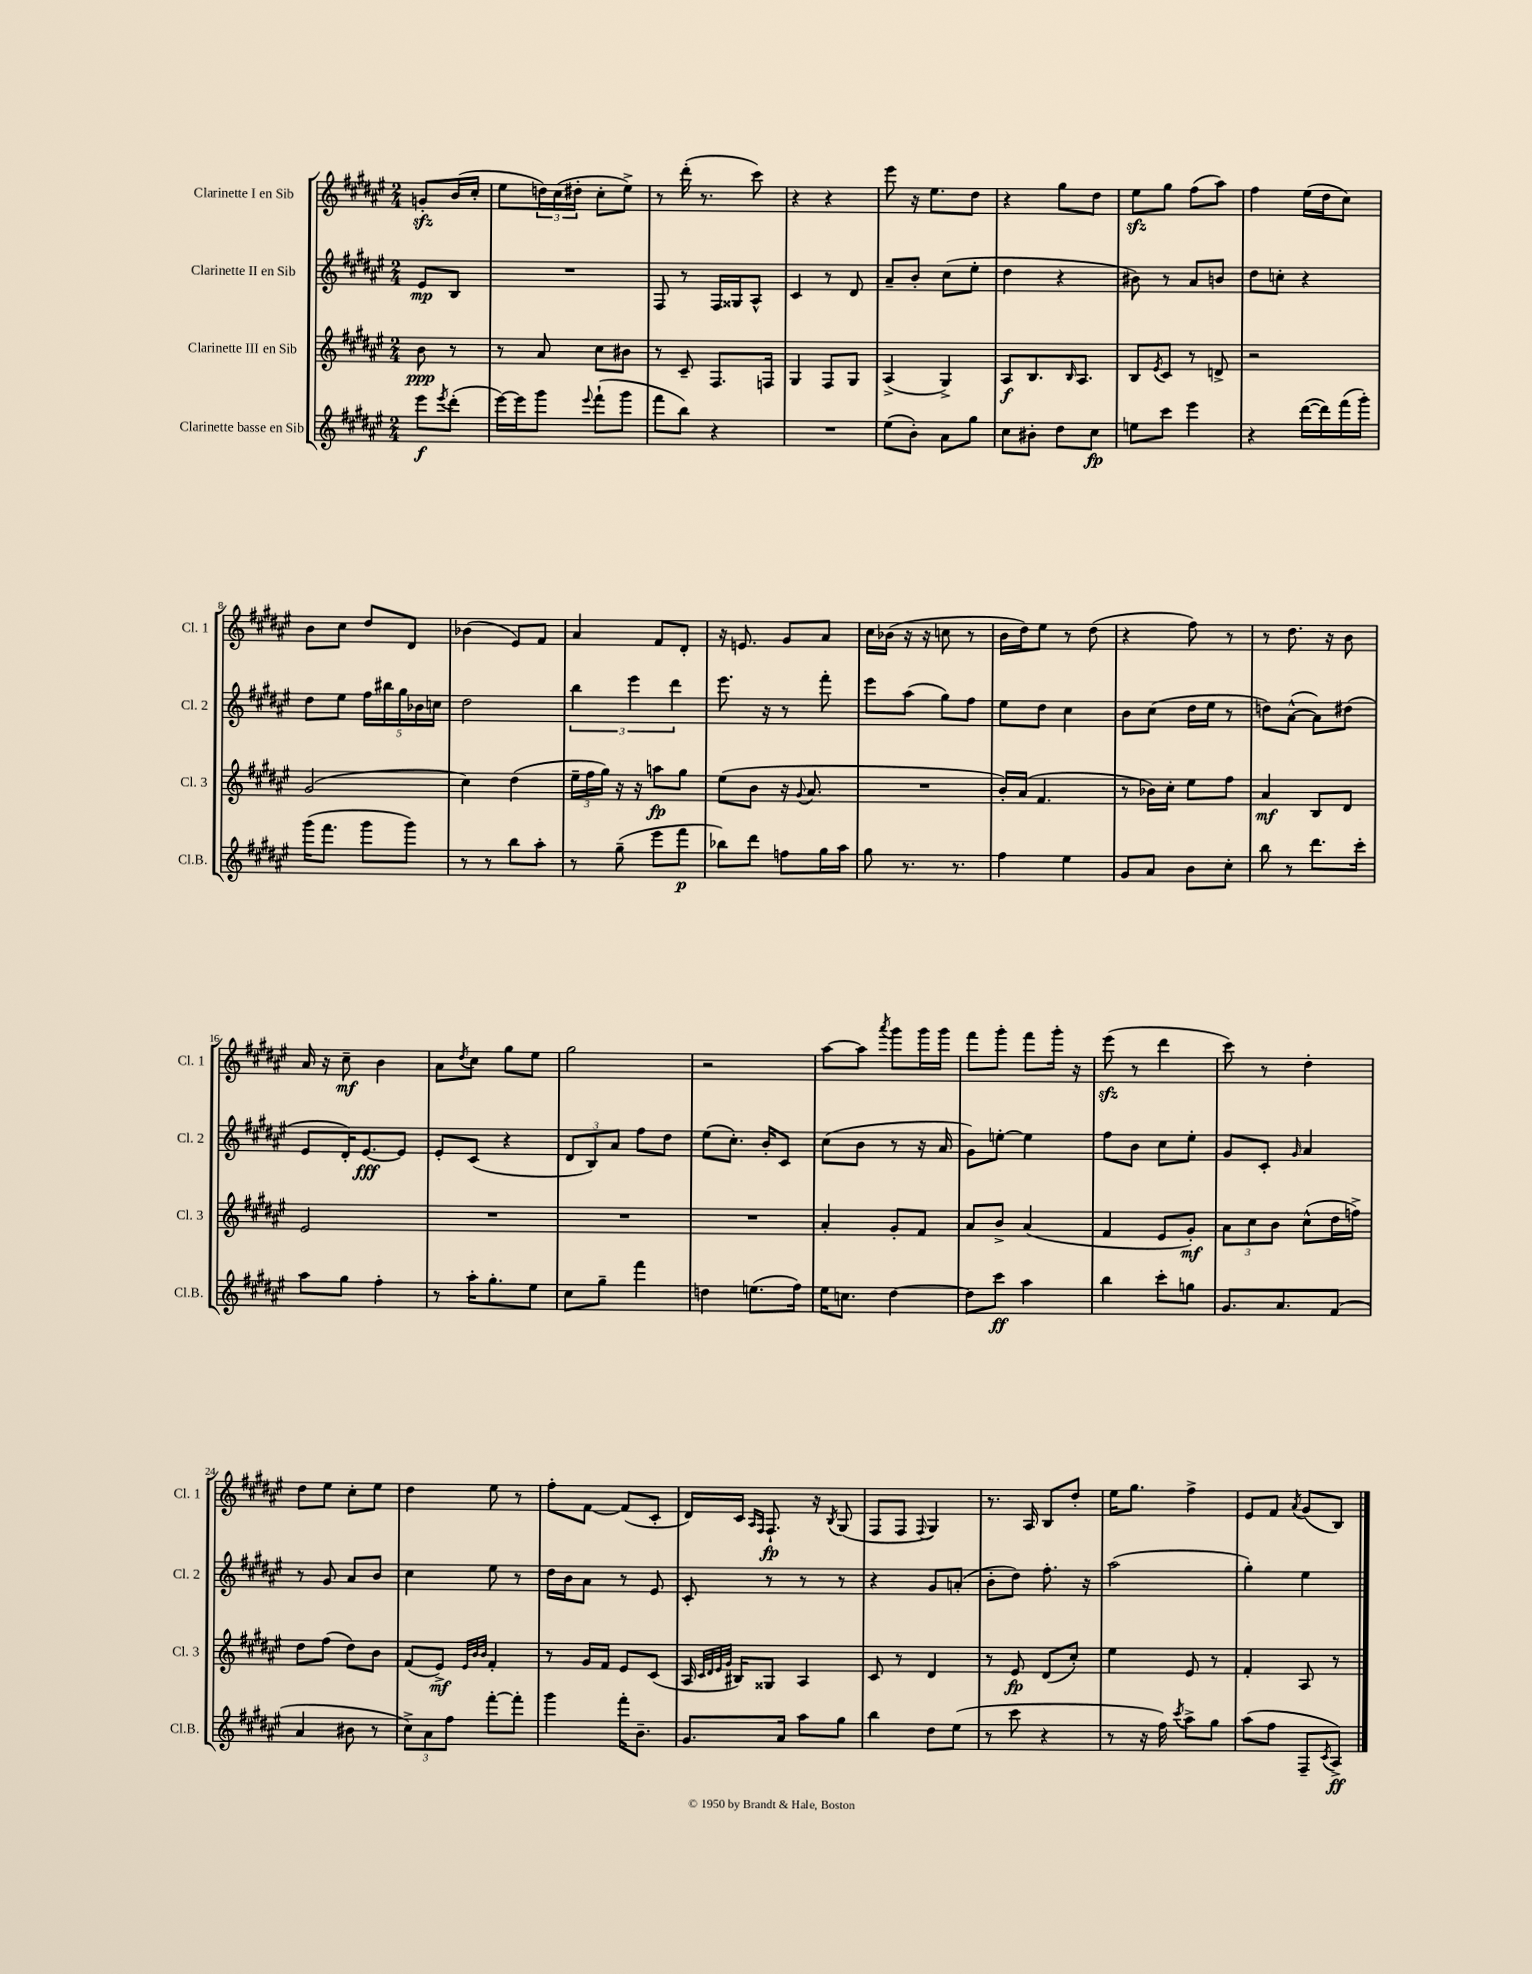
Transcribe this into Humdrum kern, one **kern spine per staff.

**kern	**dynam	**kern	**dynam	**kern	**dynam	**kern	**dynam
*part4	*part4	*part3	*part3	*part2	*part2	*part1	*part1
*staff4	*staff4	*staff3	*staff3	*staff2	*staff2	*staff1	*staff1
*I"Clarinette basse en Sib	*	*I"Clarinette III en Sib	*	*I"Clarinette II en Sib	*	*I"Clarinette I en Sib	*
*I'Cl.B.	*	*I'Cl. 3	*	*I'Cl. 2	*	*I'Cl. 1	*
*clefG2	*	*clefG2	*	*clefG2	*	*clefG2	*
*k[f#c#g#d#a#e#]	*	*k[f#c#g#d#a#e#]	*	*k[f#c#g#d#a#e#]	*	*k[f#c#g#d#a#e#]	*
*M2/4	*	*M2/4	*	*M2/4	*	*M2/4	*
=	=	=	=	=	=	=	=
8eee#\L	f	8b\	ppp	8e#/L	mp	8gnzz'/L	.
8qeee#/	.	.	.	.	.	.	.
(8ddd#'\J	.	8r	.	8B/J	.	(16b/L	.
.	.	.	.	.	.	16cc#'/JJ	.
=1	=1	=1	=1	=1	=1	=1	=1
[16eee#\LL)	.	8r	.	2r	.	8ee#\L	.
16eee#\J]	.	.	.	.	.	.	.
8ggg#\J	.	8a#/	.	.	.	24ddn\L)	.
.	.	.	.	.	.	(24cc#\	.
.	.	.	.	.	.	24dd#X'\JJ	.
8qqeee#/	.	.	.	.	.	.	.
(8fff#`\L	.	8cc#\L	.	.	.	8cc#'\L	.
8ggg#\J	.	8b#X\J	.	.	.	8ee#^\J)	.
=2	=2	=2	=2	=2	=2	=2	=2
8fff#\L	.	8r	.	8F#/	.	8r	.
8bb\J)	.	8c#~/	.	8r	.	(16ddd#'\	.
.	.	.	.	.	.	8.r	.
4r	.	8.F#/L	.	16F#/LL	.	.	.
.	.	.	.	16G##X/J	.	.	.
.	.	.	.	8A#^^/J	.	8ccc#\)	.
.	.	16Fn/Jk	.	.	.	.	.
=3	=3	=3	=3	=3	=3	=3	=3
2r	.	4G#/	.	4c#/	.	4r	.
.	.	8F#/L	.	8r	.	4r	.
.	.	8G#/J	.	8d#/	.	.	.
=4	=4	=4	=4	=4	=4	=4	=4
(8ee#\L	.	(4A#^/	.	8a#~/L	.	8eee#\	.
8b'\J)	.	.	.	8b'/J	.	16r	.
.	.	.	.	.	.	8.ee#\L	.
8a#\L	.	4G#^/)	.	(8cc#\L	.	.	.
8gg#\J	.	.	.	8ee#'\J	.	8dd#\J	.
=5	=5	=5	=5	=5	=5	=5	=5
8cc#\L	.	8A#/L	f	4dd#\	.	4r	.
8b#X'\J	.	8.B/	.	.	.	.	.
8dd#\L	.	.	.	4r	.	8gg#\L	.
.	.	16qqB/	.	.	.	.	.
.	.	8.A#/J	.	.	.	.	.
8cc#\J	fp	.	.	.	.	8dd#\J	.
=6	=6	=6	=6	=6	=6	=6	=6
8een\L	.	8B/L	.	8b#X\)	.	8ee#zz\L	.
.	.	8qe#/	.	.	.	.	.
8ccc#\J	.	8c#/J	.	8r	.	8gg#\J	.
4eee#\	.	8r	.	8a#/L	.	(8ff#\L	.
.	.	8dn^/	.	8bn/J	.	8aa#\J)	.
=7	=7	=7	=7	=7	=7	=7	=7
4r	.	2r	.	8dd#\L	.	4ff#\	.
.	.	.	.	8ccn'\J	.	.	.
([16ddd#\LL	.	.	.	4r	.	(16ee#\LL	.
16ddd#\])	.	.	.	.	.	16dd#\J	.
(16fff#\	.	.	.	.	.	8cc#\J)	.
16ggg#'\JJ)	.	.	.	.	.	.	.
!!LO:LB:g=z
=8	=8	=8	=8	=8	=8	=8	=8
(16ggg#\KL	.	(2g#/	.	8dd#\L	.	8b\L	.
8.fff#\J	.	.	.	.	.	.	.
.	.	.	.	8ee#\J	.	8cc#\J	.
8ggg#\L	.	.	.	20ff#\LL	.	8dd#/L	.
.	.	.	.	20bb#X\	.	.	.
.	.	.	.	20gg#\	.	.	.
8ggg#\J)	.	.	.	.	.	8d#/J	.
.	.	.	.	20b-X\	.	.	.
.	.	.	.	20ccn\JJ	.	.	.
=9	=9	=9	=9	=9	=9	=9	=9
8r	.	4cc#\)	.	2dd#\	.	(4b-X\	.
8r	.	.	.	.	.	.	.
8bb\L	.	(4dd#\	.	.	.	8e#/L)	.
8aa#'\J	.	.	.	.	.	8f#/J	.
=10	=10	=10	=10	=10	=10	=10	=10
8r	.	24ee#~\LL	.	6bb\	.	4a#/	.
.	.	24ff#\	.	.	.	.	.
.	.	24gg#\JJ)	.	.	.	.	.
(8gg#~\	.	16r	.	.	.	.	.
.	.	.	.	6eee#\	.	.	.
.	.	16r	.	.	.	.	.
8eee#\L	.	8aan\L	fp	.	.	8f#/L	.
.	.	.	.	6ddd#\	.	.	.
8fff#\J	p	8gg#\J	.	.	.	8d#'/J	.
=11	=11	=11	=11	=11	=11	=11	=11
8bb-X\L)	.	(8ee#\L	.	8.eee#\	.	16r	.
.	.	.	.	.	.	8.en/	.
8ddd#\J	.	8b\J	.	.	.	.	.
.	.	.	.	16r	.	.	.
8ffn\L	.	16r	.	8r	.	8g#/L	.
.	.	8qqg#/	.	.	.	.	.
.	.	8.a#/	.	.	.	.	.
16gg#\L	.	.	.	8fff#'\	.	8a#/J	.
16aa#\JJ	.	.	.	.	.	.	.
=12	=12	=12	=12	=12	=12	=12	=12
8gg#\	.	2r	.	8eee#\L	.	16cc#\LL	.
.	.	.	.	.	.	(16b-X\JJ	.
8.r	.	.	.	(8aa#\J	.	16r	.
.	.	.	.	.	.	16r	.
.	.	.	.	8gg#\L)	.	8ccn\	.
8.r	.	.	.	.	.	.	.
.	.	.	.	8ff#\J	.	8r	.
=13	=13	=13	=13	=13	=13	=13	=13
4ff#\	.	16b'/LL)	.	8ee#\L	.	16b\LL	.
.	.	(16a#/JJ	.	.	.	16dd#\J)	.
.	.	4.f#/	.	8dd#\J	.	8ee#\J	.
4ee#\	.	.	.	4cc#\	.	8r	.
.	.	.	.	.	.	(8dd#\	.
=14	=14	=14	=14	=14	=14	=14	=14
8g#/L	.	8r	.	8b\L	.	4r	.
8a#/J	.	16b-X\LL)	.	(8cc#\J	.	.	.
.	.	16cc#'\JJ	.	.	.	.	.
8b\L	.	8ee#\L	.	16dd#\LL	.	8ff#\)	.
.	.	.	.	16ee#\JJ	.	.	.
8cc#'\J	.	8ff#\J	.	8r	.	8r	.
=15	=15	=15	=15	=15	=15	=15	=15
8bb\	.	4a#/	mf	8ddn\L)	.	8r	.
8r	.	.	.	([8a#^^\J	.	8.dd#\	.
8.ddd#\L	.	8B/L	.	8a#\L])	.	.	.
.	.	.	.	.	.	16r	.
.	.	8d#/J	.	(8dd#X\J	.	8b\	.
16ccc#'\Jk	.	.	.	.	.	.	.
!!LO:LB:g=z
=16	=16	=16	=16	=16	=16	=16	=16
8aa#\L	.	2e#/	.	8e#/L	.	16a#/	.
.	.	.	.	.	.	16r	.
8gg#\J	.	.	.	16d#'/K)	.	8cc#~\	mf
.	.	.	.	[8.e#/	fff	.	.
4ff#'\	.	.	.	.	.	4b\	.
.	.	.	.	8e#/J]	.	.	.
=17	=17	=17	=17	=17	=17	=17	=17
8r	.	2r	.	8e#'/L	.	8a#\L	.
.	.	.	.	.	.	8qdd#/	.
16aa#'\KL	.	.	.	(8c#/J	.	8cc#\J	.
8.gg#'\	.	.	.	.	.	.	.
.	.	.	.	4r	.	8gg#\L	.
8ee#\J	.	.	.	.	.	8ee#\J	.
=18	=18	=18	=18	=18	=18	=18	=18
8cc#\L	.	2r	.	12d#/L	.	2gg#\	.
.	.	.	.	12B/)	.	.	.
8gg#~\J	.	.	.	.	.	.	.
.	.	.	.	12a#/J	.	.	.
4fff#\	.	.	.	8ff#\L	.	.	.
.	.	.	.	8dd#\J	.	.	.
=19	=19	=19	=19	=19	=19	=19	=19
4ddn\	.	2r	.	(8ee#\L	.	2r	.
.	.	.	.	8.cc#'\J)	.	.	.
(8.een\L	.	.	.	.	.	.	.
.	.	.	.	16b'/KL	.	.	.
.	.	.	.	8c#/J	.	.	.
16ff#\Jk)	.	.	.	.	.	.	.
=20	=20	=20	=20	=20	=20	=20	=20
16ee#\KL	.	4a#'/	.	(8cc#\L	.	[8aa#\L	.
8.ccn\J	.	.	.	.	.	.	.
.	.	.	.	8b\J	.	8aa#\J]	.
.	.	.	.	.	.	8qaaa#/	.
[4dd#\	.	8g#'/L	.	8r	.	8ggg#\L	.
.	.	8f#/J	.	16r	.	16ggg#\L	.
.	.	.	.	16a#/	.	16ggg#\JJ	.
=21	=21	=21	=21	=21	=21	=21	=21
8dd#\L]	.	8a#/L	.	8g#\L)	.	8fff#\L	.
8ccc#\J	ff	8b^/J	.	[8een'\J	.	8ggg#'\J	.
4aa#\	.	(4a#/	.	4ee\]	.	8fff#\L	.
.	.	.	.	.	.	16ggg#'\Jk	.
.	.	.	.	.	.	16r	.
=22	=22	=22	=22	=22	=22	=22	=22
4bb\	.	4f#/	.	8ff#\L	.	(8eee#zz\	.
.	.	.	.	8b\J	.	8r	.
8ccc#'\L	.	8e#/L	.	8cc#\L	.	4ddd#\	.
8ggn\J	.	8g#'/J)	mf	8ee#'\J	.	.	.
=23	=23	=23	=23	=23	=23	=23	=23
8.g#/L	.	12a#\L	.	8g#/L	.	8ccc#\)	.
.	.	12cc#\	.	.	.	.	.
.	.	.	.	8c#'/J	.	8r	.
.	.	12b\J	.	.	.	.	.
8.a#/	.	.	.	.	.	.	.
.	.	.	.	16qqg#/	.	.	.
.	.	(8cc#^^\L	.	4a#/	.	4dd#'\	.
(8f#/J	.	16dd#\L	.	.	.	.	.
.	.	16ffn^\JJ)	.	.	.	.	.
!!LO:LB:g=z
=24	=24	=24	=24	=24	=24	=24	=24
4a#/	.	8dd#\L	.	8r	.	8dd#\L	.
.	.	(8ff#\J	.	8g#/	.	8ee#\J	.
8b#X\	.	8dd#\L)	.	8a#/L	.	8cc#'\L	.
8r	.	8b\J	.	8b/J	.	8ee#\J	.
=25	=25	=25	=25	=25	=25	=25	=25
12cc#^\L)	.	(8f#/L	.	4cc#\	.	4dd#\	.
12a#\	.	.	.	.	.	.	.
.	.	8e#^/J)	mf	.	.	.	.
12ff#\J	.	.	.	.	.	.	.
.	.	32qqe#/LLL	.	.	.	.	.
.	.	32qqb/	.	.	.	.	.
.	.	32qqb/JJJ	.	.	.	.	.
[8fff#'\L	.	4f#'/	.	8ee#\	.	8ee#\	.
8fff#'\J]	.	.	.	8r	.	8r	.
=26	=26	=26	=26	=26	=26	=26	=26
4ggg#\	.	8r	.	16dd#\LL	.	8ff#'\L	.
.	.	.	.	16b\J	.	.	.
.	.	16g#/LL	.	8a#\J	.	[8f#\J	.
.	.	16f#/JJ	.	.	.	.	.
16fff#'\KL	.	8e#/L	.	8r	.	(8f#/L]	.
8.b~\J	.	.	.	.	.	.	.
.	.	(8c#/J	.	8e#/	.	8c#'/J	.
=27	=27	=27	=27	=27	=27	=27	=27
8.g#/L	.	16A#/	.	8c#'/	.	16d#/LL)	.
.	.	32qqc#/LLL	.	.	.	.	.
.	.	32qqd#/	.	.	.	.	.
.	.	32qqe#/	.	.	.	.	.
.	.	32qqg#/JJJ	.	.	.	.	.
.	.	16B#X/KL)	.	.	.	16c#/JJ	.
.	.	.	.	.	.	16qqA#/LL	.
.	.	.	.	.	.	16qqF#/JJ	.
.	.	8G##X/J	.	8r	.	8.F#`/	fp
16a#/Jk	.	.	.	.	.	.	.
8aa#\L	.	4A#/	.	8r	.	.	.
.	.	.	.	.	.	16r	.
.	.	.	.	.	.	8qB/	.
8gg#\J	.	.	.	8r	.	(8G#/	.
=28	=28	=28	=28	=28	=28	=28	=28
4bb\	.	8c#/	.	4r	.	8F#/L	.
.	.	8r	.	.	.	8F#/J	.
.	.	.	.	.	.	8qqF#/	.
8dd#\L	.	4d#/	.	8g#/L	.	4G#/)	.
(8ee#\J	.	.	.	(8an'/J	.	.	.
=29	=29	=29	=29	=29	=29	=29	=29
8r	.	8r	.	8b'\L	.	8.r	.
8ccc#\	.	8e#/	fp	8dd#\J)	.	.	.
.	.	.	.	.	.	16A#/	.
4r	.	(8d#/L	.	8.ff#'\	.	8B/L	.
.	.	8cc#'/J)	.	.	.	8dd#'/J	.
.	.	.	.	16r	.	.	.
=30	=30	=30	=30	=30	=30	=30	=30
8r	.	4ee#\	.	(2aa#\	.	16ee#\KL	.
.	.	.	.	.	.	8.gg#\J	.
16r	.	.	.	.	.	.	.
16ff#\)	.	.	.	.	.	.	.
8qccc#/	.	.	.	.	.	.	.
8aa#^\L	.	8e#/	.	.	.	4ff#^\	.
8gg#\J	.	8r	.	.	.	.	.
=31	=31	=31	=31	=31	=31	=31	=31
(8aa#\L	.	4f#'/	.	4gg#'\)	.	8e#/L	.
8ff#\J	.	.	.	.	.	8f#/J	.
.	.	.	.	.	.	8qa#/	.
8F#~/L	.	8A#/	.	4ee#\	.	(8g#/L	.
8qc#/	.	.	.	.	.	.	.
8A#^/J)	ff	8r	.	.	.	8B/J)	.
==	==	==	==	==	==	==	==
*-	*-	*-	*-	*-	*-	*-	*-
